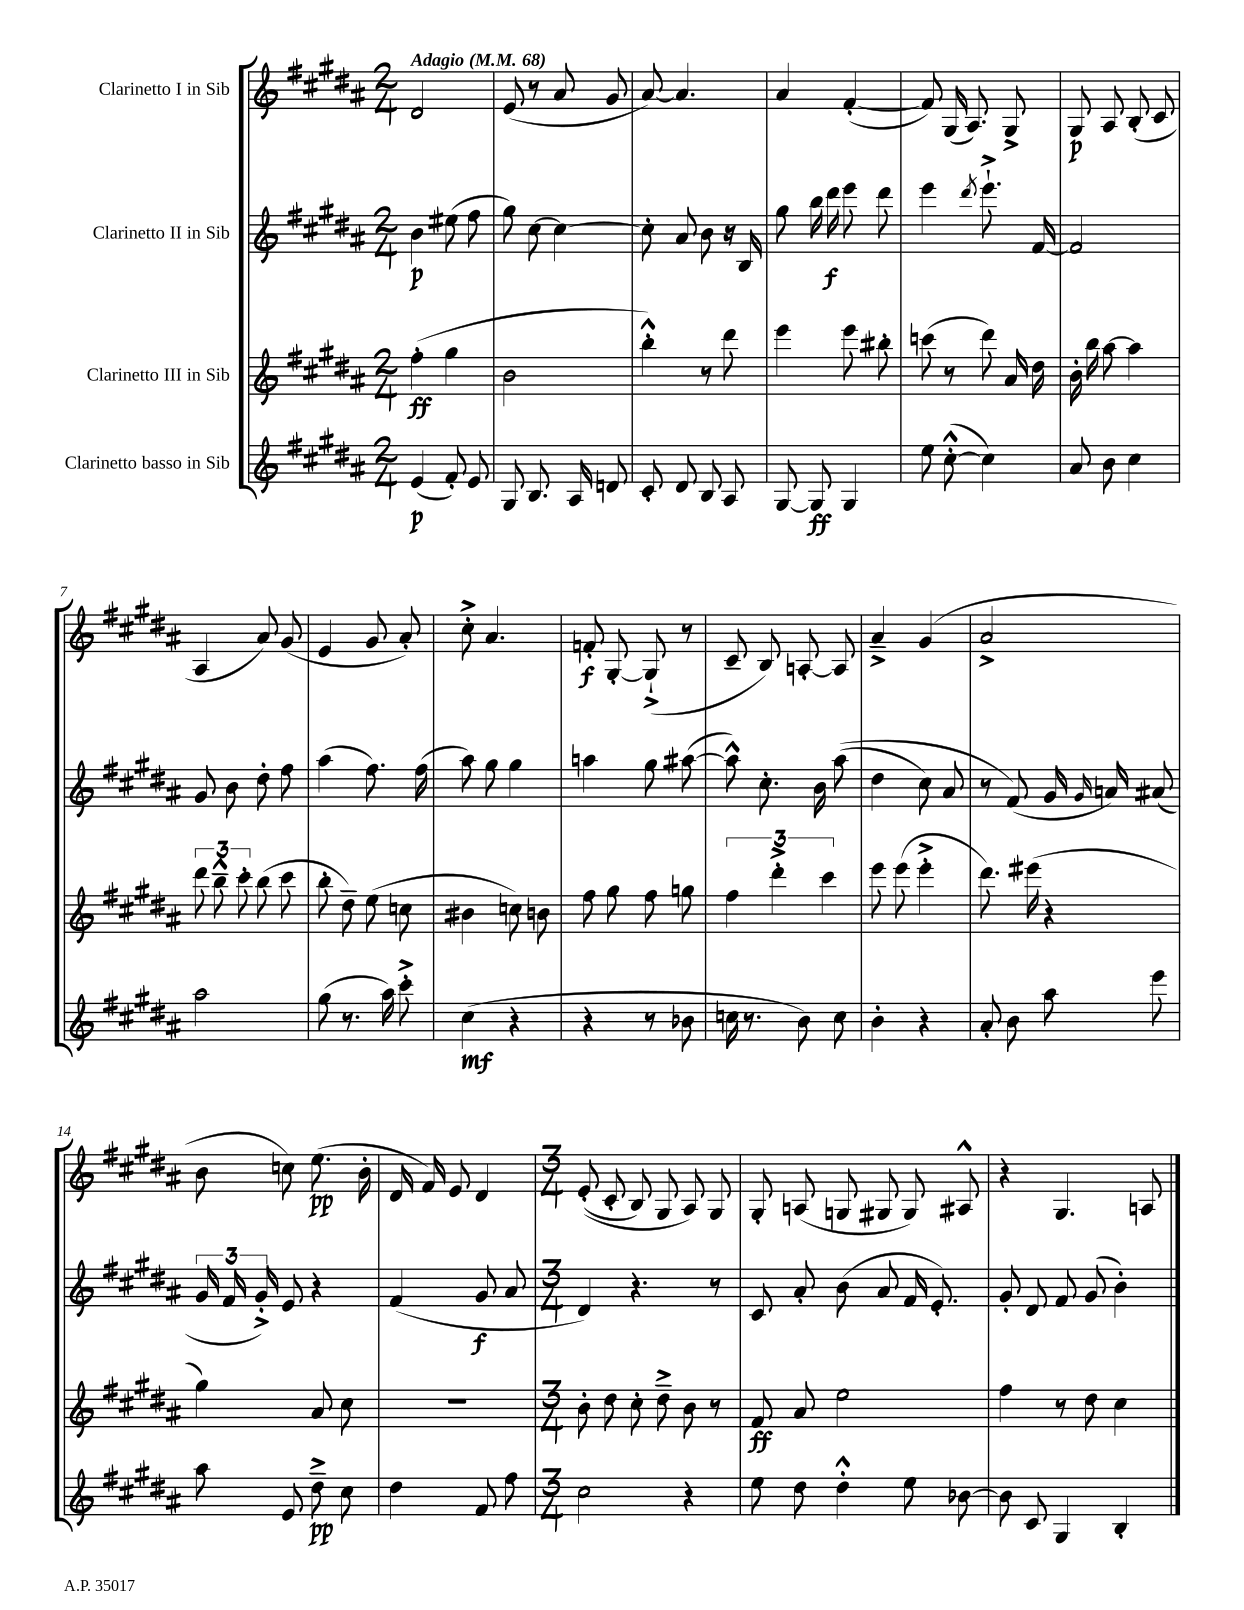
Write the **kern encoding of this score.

**kern	**dynam	**kern	**dynam	**kern	**dynam	**kern	**dynam
*part4	*part4	*part3	*part3	*part2	*part2	*part1	*part1
*staff4	*staff4	*staff3	*staff3	*staff2	*staff2	*staff1	*staff1
*I"Clarinetto basso in Sib	*	*I"Clarinetto III in Sib	*	*I"Clarinetto II in Sib	*	*I"Clarinetto I in Sib	*
*clefG2	*	*clefG2	*	*clefG2	*	*clefG2	*
*k[f#c#g#d#a#]	*	*k[f#c#g#d#a#]	*	*k[f#c#g#d#a#]	*	*k[f#c#g#d#a#]	*
*M2/4	*	*M2/4	*	*M2/4	*	*M2/4	*
*MM68	*	*MM68	*	*MM68	*	*MM68	*
=1	=1	=1	=1	=1	=1	=1	=1
!	!	!	!	!	!	!LO:TX:a:B:t=Adagio	!
(4e/	p	(4ff#'\	ff	4b\	p	2d#/	.
8f#'/)	.	4gg#\	.	(8ee#X\	.	.	.
8e/	.	.	.	8ff#\	.	.	.
=2	=2	=2	=2	=2	=2	=2	=2
8G#/	.	2b\	.	8gg#\)	.	(8e/	.
8.B/	.	.	.	[8cc#\	.	8r	.
.	.	.	.	4cc#\_	.	8a#/	.
16A#/	.	.	.	.	.	.	.
8dn/	.	.	.	.	.	8g#/	.
=3	=3	=3	=3	=3	=3	=3	=3
8c#'/	.	4bb'^^\)	.	8cc#'\]	.	[8a#/)	.
8d#/	.	.	.	8a#/	.	4.a#/]	.
8B/	.	8r	.	8b\	.	.	.
8A#/	.	8ddd#\	.	16r	.	.	.
.	.	.	.	16B/	.	.	.
=4	=4	=4	=4	=4	=4	=4	=4
[8G#/	.	4eee\	.	8gg#\	.	4a#/	.
8G#/]	ff	.	.	16bb\	.	.	.
.	.	.	.	16ddd#\	f	.	.
4G#/	.	8eee\	.	8eee\	.	([4f#'/	.
.	.	8bb#X'\	.	8ddd#\	.	.	.
=5	=5	=5	=5	=5	=5	=5	=5
8ee\	.	(8cccn\	.	4eee\	.	8f#/])	.
([8cc#'^^\	.	8r	.	.	.	(16G#/	.
.	.	.	.	.	.	8.A#/)	.
.	.	.	.	8qddd#/	.	.	.
4cc#\])	.	8ddd#\)	.	8.eee`^\	.	.	.
.	.	16a#/	.	.	.	8G#^/	.
.	.	16dd#\	.	[16f#/	.	.	.
=6	=6	=6	=6	=6	=6	=6	=6
8a#/	.	16b'\	.	2f#/]	.	8G#/	p
.	.	16bb\	.	.	.	.	.
8b\	.	[8aa#\	.	.	.	8A#/	.
4cc#\	.	4aa#\]	.	.	.	(8B'/	.
.	.	.	.	.	.	8c#/	.
!!LO:LB:g=z
=7	=7	=7	=7	=7	=7	=7	=7
2aa#\	.	12ddd#\	.	8g#/	.	4A#/	.
.	.	12bb~^^\	.	.	.	.	.
.	.	.	.	8b\	.	.	.
.	.	12ccc#'\	.	.	.	.	.
.	.	(8bb\	.	8dd#'\	.	8a#/)	.
.	.	8ccc#\	.	8ff#\	.	(8g#/	.
=8	=8	=8	=8	=8	=8	=8	=8
(8gg#\	.	8bb'\	.	(4aa#\	.	4e/	.
8.r	.	8dd#~\)	.	.	.	.	.
.	.	(8ee\	.	8.ff#\)	.	8g#/	.
16aa#\)	.	.	.	.	.	.	.
8ccc#'^\	.	8ccn\	.	.	.	8a#'/)	.
.	.	.	.	(16ff#\	.	.	.
=9	=9	=9	=9	=9	=9	=9	=9
(4cc#\	mf	4b#X\	.	8aa#\)	.	8cc#'^\	.
.	.	.	.	8gg#\	.	4.a#/	.
4r	.	8ccn\)	.	4gg#\	.	.	.
.	.	8bn\	.	.	.	.	.
=10	=10	=10	=10	=10	=10	=10	=10
4r	.	8ff#\	.	4aan\	.	8fn'/	f
.	.	8gg#\	.	.	.	[8G#'/	.
8r	.	8ff#\	.	8gg#\	.	(8G#`^/]	.
8b-X\	.	8ggn\	.	([8aa#X\	.	8r	.
=11	=11	=11	=11	=11	=11	=11	=11
16ccn\	.	6ff#\	.	8aa#^^\])	.	8c#~/	.
8.r	.	.	.	.	.	.	.
.	.	.	.	8.cc#'\	.	8B/)	.
.	.	6ddd#'^\	.	.	.	.	.
8b\)	.	.	.	.	.	[8An'/	.
.	.	.	.	16b\	.	.	.
.	.	6ccc#\	.	.	.	.	.
8cc\	.	.	.	((8aa#\	.	8A/]	.
=12	=12	=12	=12	=12	=12	=12	=12
4b'\	.	8eee\	.	4dd#\	.	4a#~^/	.
.	.	(8eee\	.	.	.	.	.
4r	.	4eee'^\	.	8cc#\)	.	(4g#/	.
.	.	.	.	8a#/	.	.	.
=13	=13	=13	=13	=13	=13	=13	=13
8a#'/	.	8.ddd#\)	.	8r	.	2a#^/	.
8b\	.	.	.	(8f#/)	.	.	.
.	.	(16eee#X\	.	.	.	.	.
8aa#\	.	4r	.	16g#/	.	.	.
.	.	.	.	16qqg#/	.	.	.
.	.	.	.	16an/)	.	.	.
8eee\	.	.	.	(8a#X/	.	.	.
!!LO:LB:g=z
=14	=14	=14	=14	=14	=14	=14	=14
8aa#\	.	4gg#\)	.	24g#/	.	8b\	.
.	.	.	.	24f#/	.	.	.
.	.	.	.	24g#'^/)	.	.	.
8e/	.	.	.	8e/	.	8ccn\)	.
8dd#~^\	pp	8a#/	.	4r	.	(8.ee\	pp
8cc#\	.	8cc#\	.	.	.	.	.
.	.	.	.	.	.	16b'\	.
=15	=15	=15	=15	=15	=15	=15	=15
4dd#\	.	2r	.	(4f#/	.	16d#/	.
.	.	.	.	.	.	16f#/)	.
.	.	.	.	.	.	8e/	.
8f#/	.	.	.	8g#/	f	4d#/	.
8ff#\	.	.	.	8a#/	.	.	.
=16	=16	=16	=16	=16	=16	=16	=16
*M3/4	*	*M3/4	*	*M3/4	*	*M3/4	*
2cc#\	.	8b'\	.	4d#/)	.	((8e'/	.
.	.	8dd#\	.	.	.	8c#'/	.
.	.	8cc#'\	.	4.r	.	8B/)	.
.	.	8dd#~^\	.	.	.	8G#/	.
4r	.	8b\	.	.	.	8A#/)	.
.	.	8r	.	8r	.	8G#/	.
=17	=17	=17	=17	=17	=17	=17	=17
8ee\	.	8f#/	ff	8c#/	.	8G#'/	.
8dd#\	.	8a#/	.	8a#'/	.	(8An/	.
4dd#'^^\	.	2ee\	.	(8b\	.	8Gn/	.
.	.	.	.	8a#/	.	8G#X/	.
8ee\	.	.	.	16f#/	.	8G#/)	.
.	.	.	.	8.e'/)	.	.	.
[8b-X\	.	.	.	.	.	8A#X^^/	.
=18	=18	=18	=18	=18	=18	=18	=18
8b-\]	.	4ff#\	.	8g#'/	.	4r	.
8c#/	.	.	.	8d#/	.	.	.
4G#/	.	8r	.	8f#/	.	4.G#/	.
.	.	8dd#\	.	(8g#/	.	.	.
4B'/	.	4cc#\	.	4b'\)	.	.	.
.	.	.	.	.	.	8An/	.
==	==	==	==	==	==	==	==
*-	*-	*-	*-	*-	*-	*-	*-
